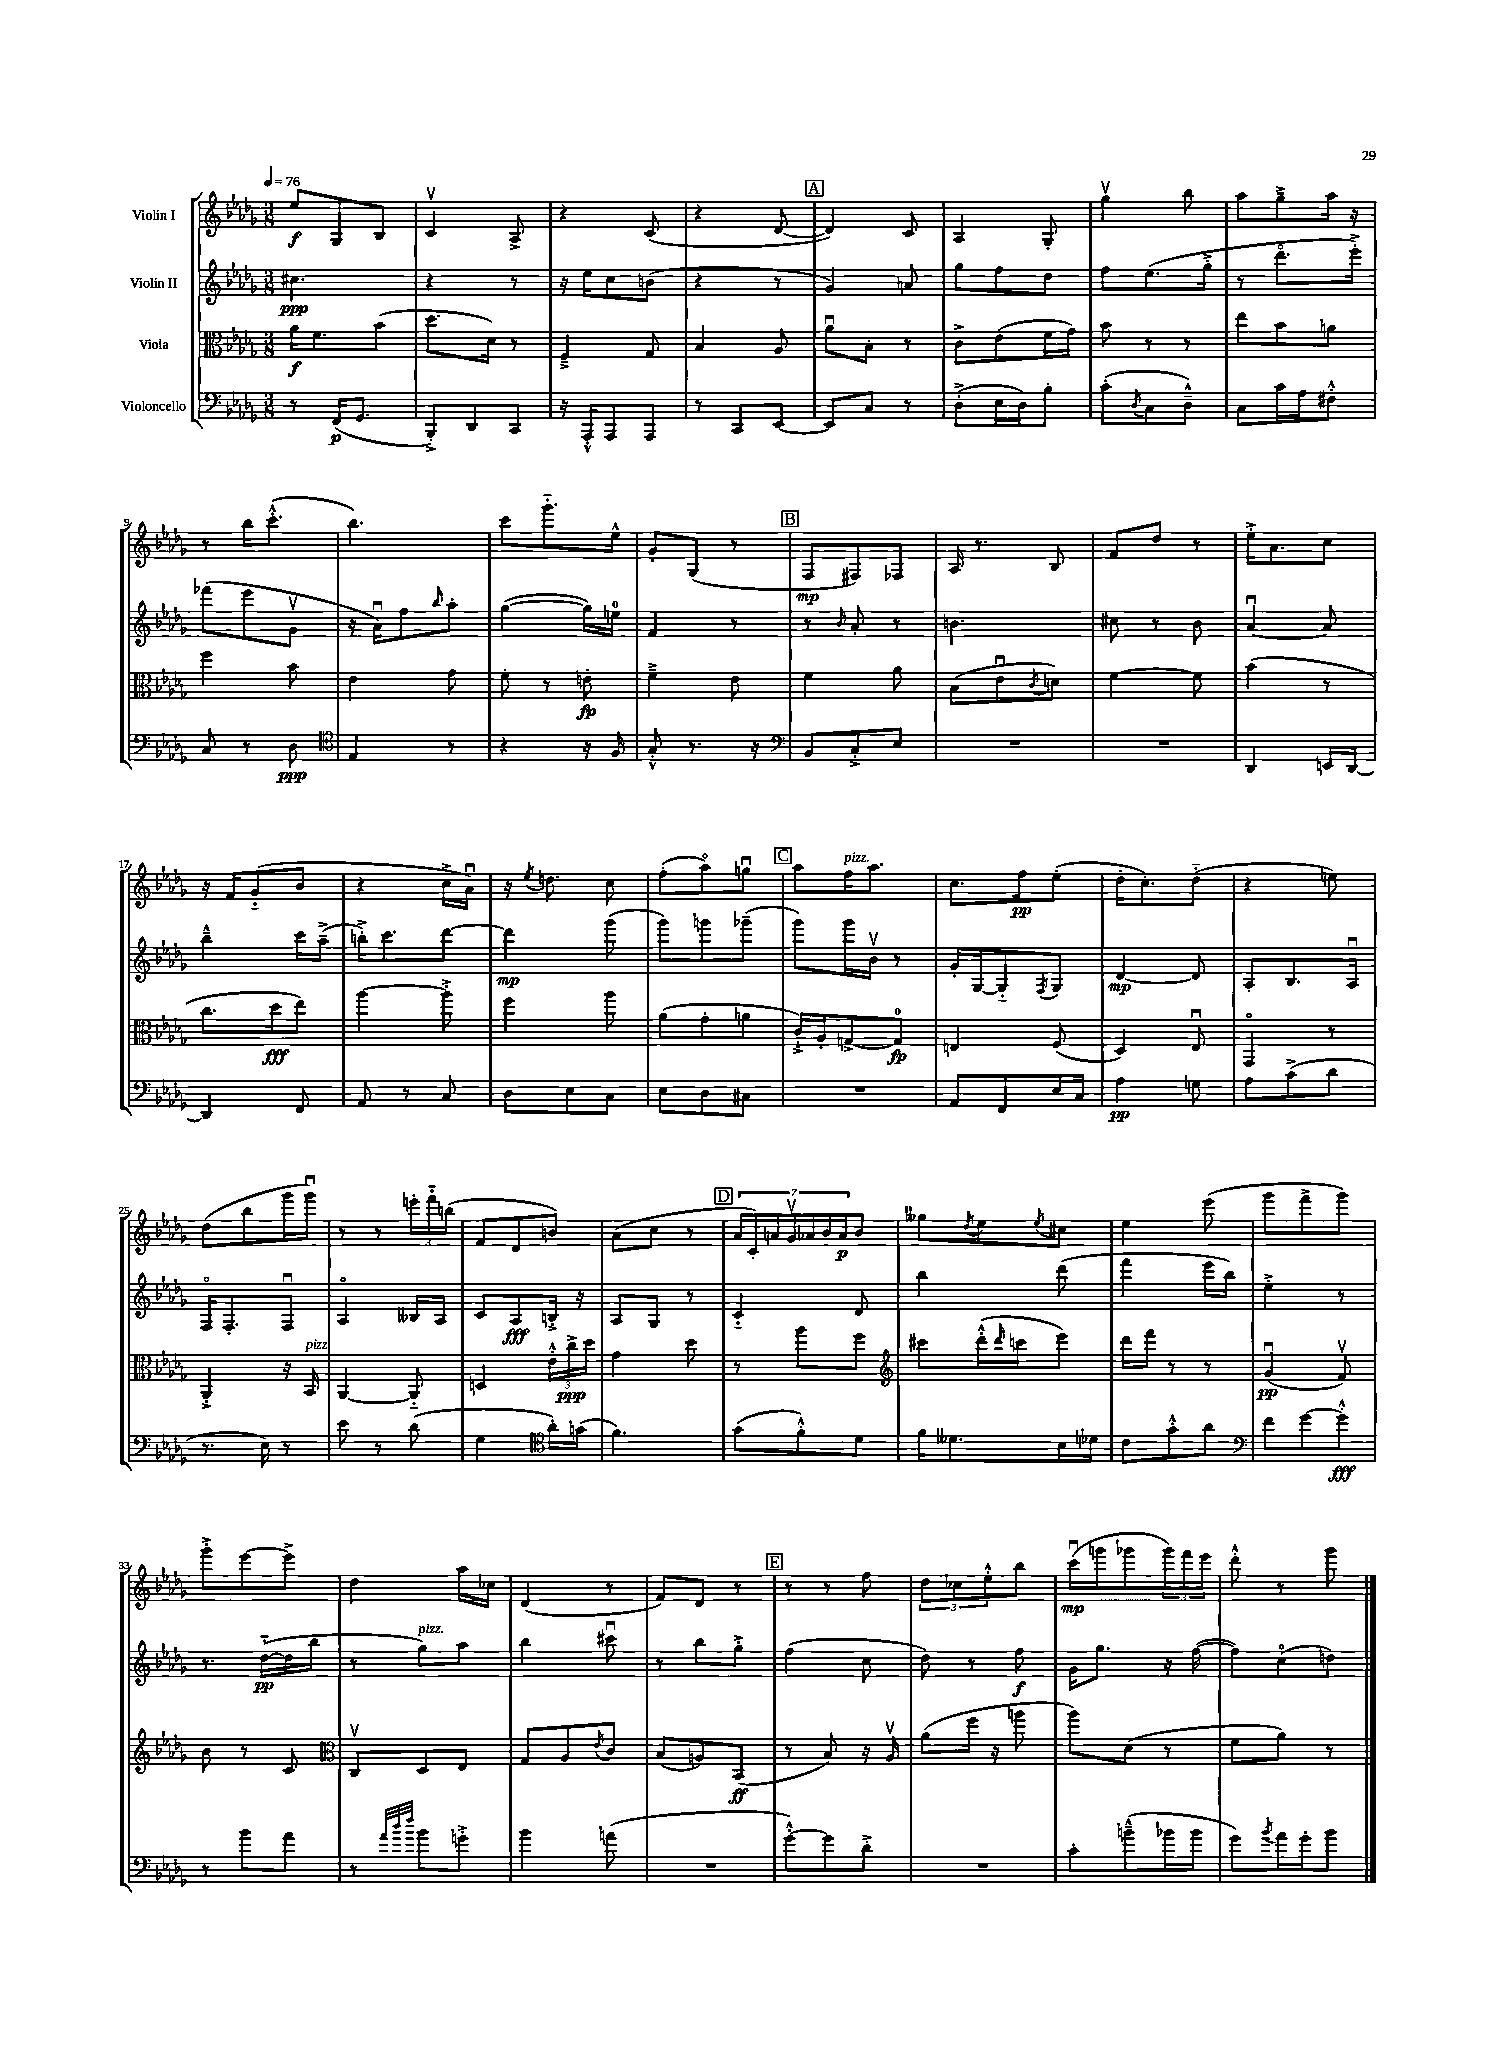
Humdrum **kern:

**kern	**kern	**kern	**kern
*staff4	*staff3	*staff2	*staff1
*clefF4	*clefC3	*clefG2	*clefG2
*k[b-e-a-d-g-]	*k[b-e-a-d-g-]	*k[b-e-a-d-g-]	*k[b-e-a-d-g-]
*M3/8	*M3/8	*M3/8	*M3/8
*MM76	*MM76	*MM76	*MM76
8r	16a-\LK	4.cc#\	8ee-/L
.	8.f\	.	.
(16FF/LK	.	.	8G-/
8.GG-/J	.	.	.
.	(8b-\J	.	8B-/J
=	=	=	=
8BBB-'^/L)	8.dd-\L	4r	4cv/
8DD-/	.	.	.
.	16d-\Jk)	.	.
8CC/J	8r	8r	8A-^/
=	=	=	=
16r	4F~^/	16r	4r
16AAA-'^^/LK	.	16ee-\LK	.
8AAA-/	.	8cc\	.
8AAA-/J	8G-/	(8b\J	(8c/
=	=	=	=
8r	4B-/	4r	4r
8CC/L	.	.	.
[8EE-/J	8A-/	8r	[8d-/
=	=	=	=
8EE-/]L	8a-u\L	4g-/)	4d-/])
8C/J	8B-'\J	.	.
8r	8r	8a/	8c/
=	=	=	=
(8D-'^\L	8c^\L	8gg-\L	4A-/
16E-\L	(8e-\	8ff\	.
16D-\J)	.	.	.
8B-'\J	16f\L	8dd-\J	8G-'/
.	16g-\JJ)	.	.
=	=	=	=
(8c'\L	8b-\	8ff\L	4gg-v\
8qD-/	.	.	.
8C\	8r	(8.ee-\	.
8D-~^^\J)	8r	.	8bb-\
.	.	16gg-'^\Jk	.
=	=	=	=
8C\L	8ee-\L	8r	8aa-\L
16c\L	8b-\	8.ddd-o\L	8gg-~^\
16A-\J	.	.	.
8F#'^^\J	8a\J	.	16aa-\Jk
.	.	16eee-'^\Jk)	16r
=	=	=	=
8C/	4ff\	(8fff-\L	8r
8r	.	8eee-\	16bb-\LK
.	.	.	(8.ccc'^^\J
8D-\	8b-\	8g-v\J	.
=	=	=	=
*clefC4	*	*	*
4E-/	4e-\	16r	4.bb-\)
.	.	16a-u\LK)	.
.	.	8ff\	.
.	.	16qqbb-/	.
8r	8g-\	8aa-'\J	.
=	=	=	=
4r	8f'\	([4gg-\	8ccc\L
.	8r	.	8.ggg-'~\
16r	8e'\	16gg-\]LL)	.
16F/	.	16ee\JJ	16ee-^^\Jk
=	=	=	=
8G-'^^/	4f~^\	4f/	8g-'/L
8.r	.	.	(8G-/J
.	8e-\	8r	8r
16r	.	.	.
=	=	=	=
*clefF4	*	*	*
8BB-/L	4f\	8r	8F/L
.	.	16qqb-/	.
8C'^/	.	8a-'/	8F#/)
8E-/J	8a-\	8r	8F-/J
=	=	=	=
4.r	(8B-\L	4.b\	16A-/
.	.	.	8.r
.	8e-u\	.	.
.	8qc/	.	.
.	8d\J)	.	8B-/
=	=	=	=
4.r	[4f\	8cc#\	8f/L
.	.	8r	8dd-/J
.	8f\]	8b-\	8r
=	=	=	=
4DD-/	(4b-\	[4a-u/	16ee-'^\LK
.	.	.	8.a-\
16EE/LL	8r	8a-/]	8cc\J
[16DD-/JJ	.	.	.
=	=	=	=
4DD-/]	8.cc\L	4bb-~^^\	16r
.	.	.	16f/LK
.	.	.	(8g-'~/
.	16dd-\k	.	.
8FF/	8ee-\J)	16ccc\LL	8b-/J
.	.	(16aa-~^\JJ	.
=	=	=	=
8AA-/	[4aa-\	16bb'^\LK)	4r
.	.	8.ccc\	.
8r	.	.	.
8C/	8aa-'^\]	[8ddd-\J	16cc^\LL
.	.	.	16a-u\JJ)
=	=	=	=
8D-\L	4ff\	4ddd-\]	16r
.	.	.	8qee-/
.	.	.	8.dd\
8E-\	.	.	.
8C\J	8aa-\	(8ggg-\	8cc\
=	=	=	=
8E-\L	(8a-\L	8ggg-\L)	(8ff'\L
8D-\	8g-'\	8ggg\	8aa-o\)
8C#\J	8a\J	(8ggg-~\J	8ggu\J
=	=	=	=
4.r	16c`^/LL)	8ggg-\L)	8aa-\L
.	16A-'/J	.	.
.	[8G^/	16ggg-\L	16ff\K
.	.	16b-v\JJ	8.aa-\J
.	8G/]J	8r	.
=	=	=	=
8AA-/L	4E/	16g-'/LL	8.cc\L
.	.	[16G-/J	.
8FF/	.	8G-'~/]	.
.	.	.	16ff\k
.	.	8qF/	.
16E-/L	(8F/	8G-/J	(8ee-'\J
16C/JJ	.	.	.
=	=	=	=
4A-\	4D-/)	[4d-/	16dd-'\LK
.	.	.	8.cc'\)
8G\	8E-u/	8d-/]	(8dd-'~\J
=	=	=	=
8A-\L	4GG-o/	8A-'/L	4r
(8c^\	.	8.B-/	.
8d-\J	8r	.	8ee\)
.	.	16A-u/Jk	.
=	=	=	=
8.r	4AA-'^/	16Fo/LK	(8dd-\L
.	.	8.F'/	.
.	.	.	8bb-\
16E-\)	.	.	.
8r	16r	8Fu/J	16ggg-\L
.	16BB-/	.	16ggg-u\JJ)
=	=	=	=
8e-\	[4AA-/	4A-o/	8r
8r	.	.	8r
(8d-\	8AA-'~/]	16B--/LL	24eee'\LL
.	.	.	24fff'~\
.	.	16A-/JJ	.
.	.	.	(24bb\JJ
=	=	=	=
4G-\	4D/	8c/L	8f/L
.	.	8A-/	8d-/
*clefC4	*	*	*
16a-'\LL)	24e-'^^\LL	16B'^/Jk	8b/J)
.	24cc^\	.	.
(16g\JJ	.	16r	.
.	24dd-\JJ	.	.
=	=	=	=
4.f\)	4g-\	8A-/L	(8a-\L
.	.	8G-/J	8cc\J
.	8dd-\	8r	8r
=	=	=	=
(8g-\L	8r	4c'~/	28a-/LL
.	.	.	28c'/)
.	.	.	28a/
.	.	.	28g-v/
8f'^^\)	8aa-\L	.	.
.	.	.	28a-/
.	.	.	28b-/
.	.	.	28a-/J
8d-\J	8ff\J	8d-/	8b-/J
=	=	=	=
*	*clefG2	*	*
16f\LK	8ccc#\L	4bb-\	8gg--\L
8.d--\	.	.	.
.	.	.	8qdd-/
.	(16ddd-'^^\L	.	8ee-\
.	16qqddd-/	.	.
.	16ccc\J	.	.
.	.	.	8qee-/
16B-\L	8eee-\J)	(8ddd-\	8cc#\J
16d-\JJ	.	.	.
=	=	=	=
8c\L	16ddd-\LL	4fff\	4ee-\
.	16fff\JJ	.	.
8g-'^^\	8r	.	.
8a-\J	8r	16eee-\LL	(8eee-\
.	.	16bb-\JJ)	.
=	=	=	=
*clefF4	*	*	*
8f\L	(4g-u/	4ee-'^\	8ggg-\L
[8g-\	.	.	8fff^\
8g-'^^\]J	8fv/)	8r	8ggg-\J)
=	=	=	=
8r	8b-\	8.r	8ggg-'^\L
8b-\L	8r	.	[8eee-\
.	.	([16dd-'~\LL	.
8a-\J	8c/	16dd-\]	8eee-^\]J
.	.	16bb-\JJ	.
=	=	=	=
*	*clefC3	*	*
8r	8Cv/L	8r	4dd-\
32qqa-/LLL	.	.	.
32qqdd-/	.	.	.
32qqff/JJJ	.	.	.
8b-\L	8D-/	8gg-\L)	.
8g'^\J	8E-/J	8aa-\J	16aa-\LL
.	.	.	16cc-\JJ
=	=	=	=
4b-\	8G-/L	4bb-\	(4d-/
.	8A-/	.	.
.	8qe-/	.	.
(8a\	8c/J	8ccc#u\	8r
=	=	=	=
4.r	(8B-/L	8r	8f/L)
.	8A/)	8bb-\L	8d-/J
.	(8BB-/J	8gg-'^\J	8r
=	=	=	=
[8g-'^^\L)	8r	(4ff\	8r
8g-\]	8B-/)	.	8r
8d-'^\J	16r	8cc\	8ff\
.	16A-v/	.	.
=	=	=	=
4.r	(8a-\L	8dd-\)	12dd-\L
.	.	.	12cc-\
.	16ff\Jk	8r	.
.	.	.	12ee-'^^\
.	16r	.	.
.	8aa\	8ff\	8bb-\J
=	=	=	=
8c'\L	8aa-\L)	16g-\LK	(16cccu\LL
.	.	8.gg-\J	16ggg\J
(8b~^^\	(8d-\J	.	8ggg-\
16b-\L	8r	16r	24ggg-\L)
.	.	.	24fff\
16b-\JJ	.	([16ff\	.
.	.	.	24eee-\JJ
=	=	=	=
8g-\L)	8f\L	8ff\]L)	8ddd-'^^\
8qb-/	.	.	.
16a-\L	8a-\J)	(8cco\	8r
16g-'\J	.	.	.
8b-\J	8r	8dd\J)	8ggg-\
==	==	==	==
*-	*-	*-	*-
